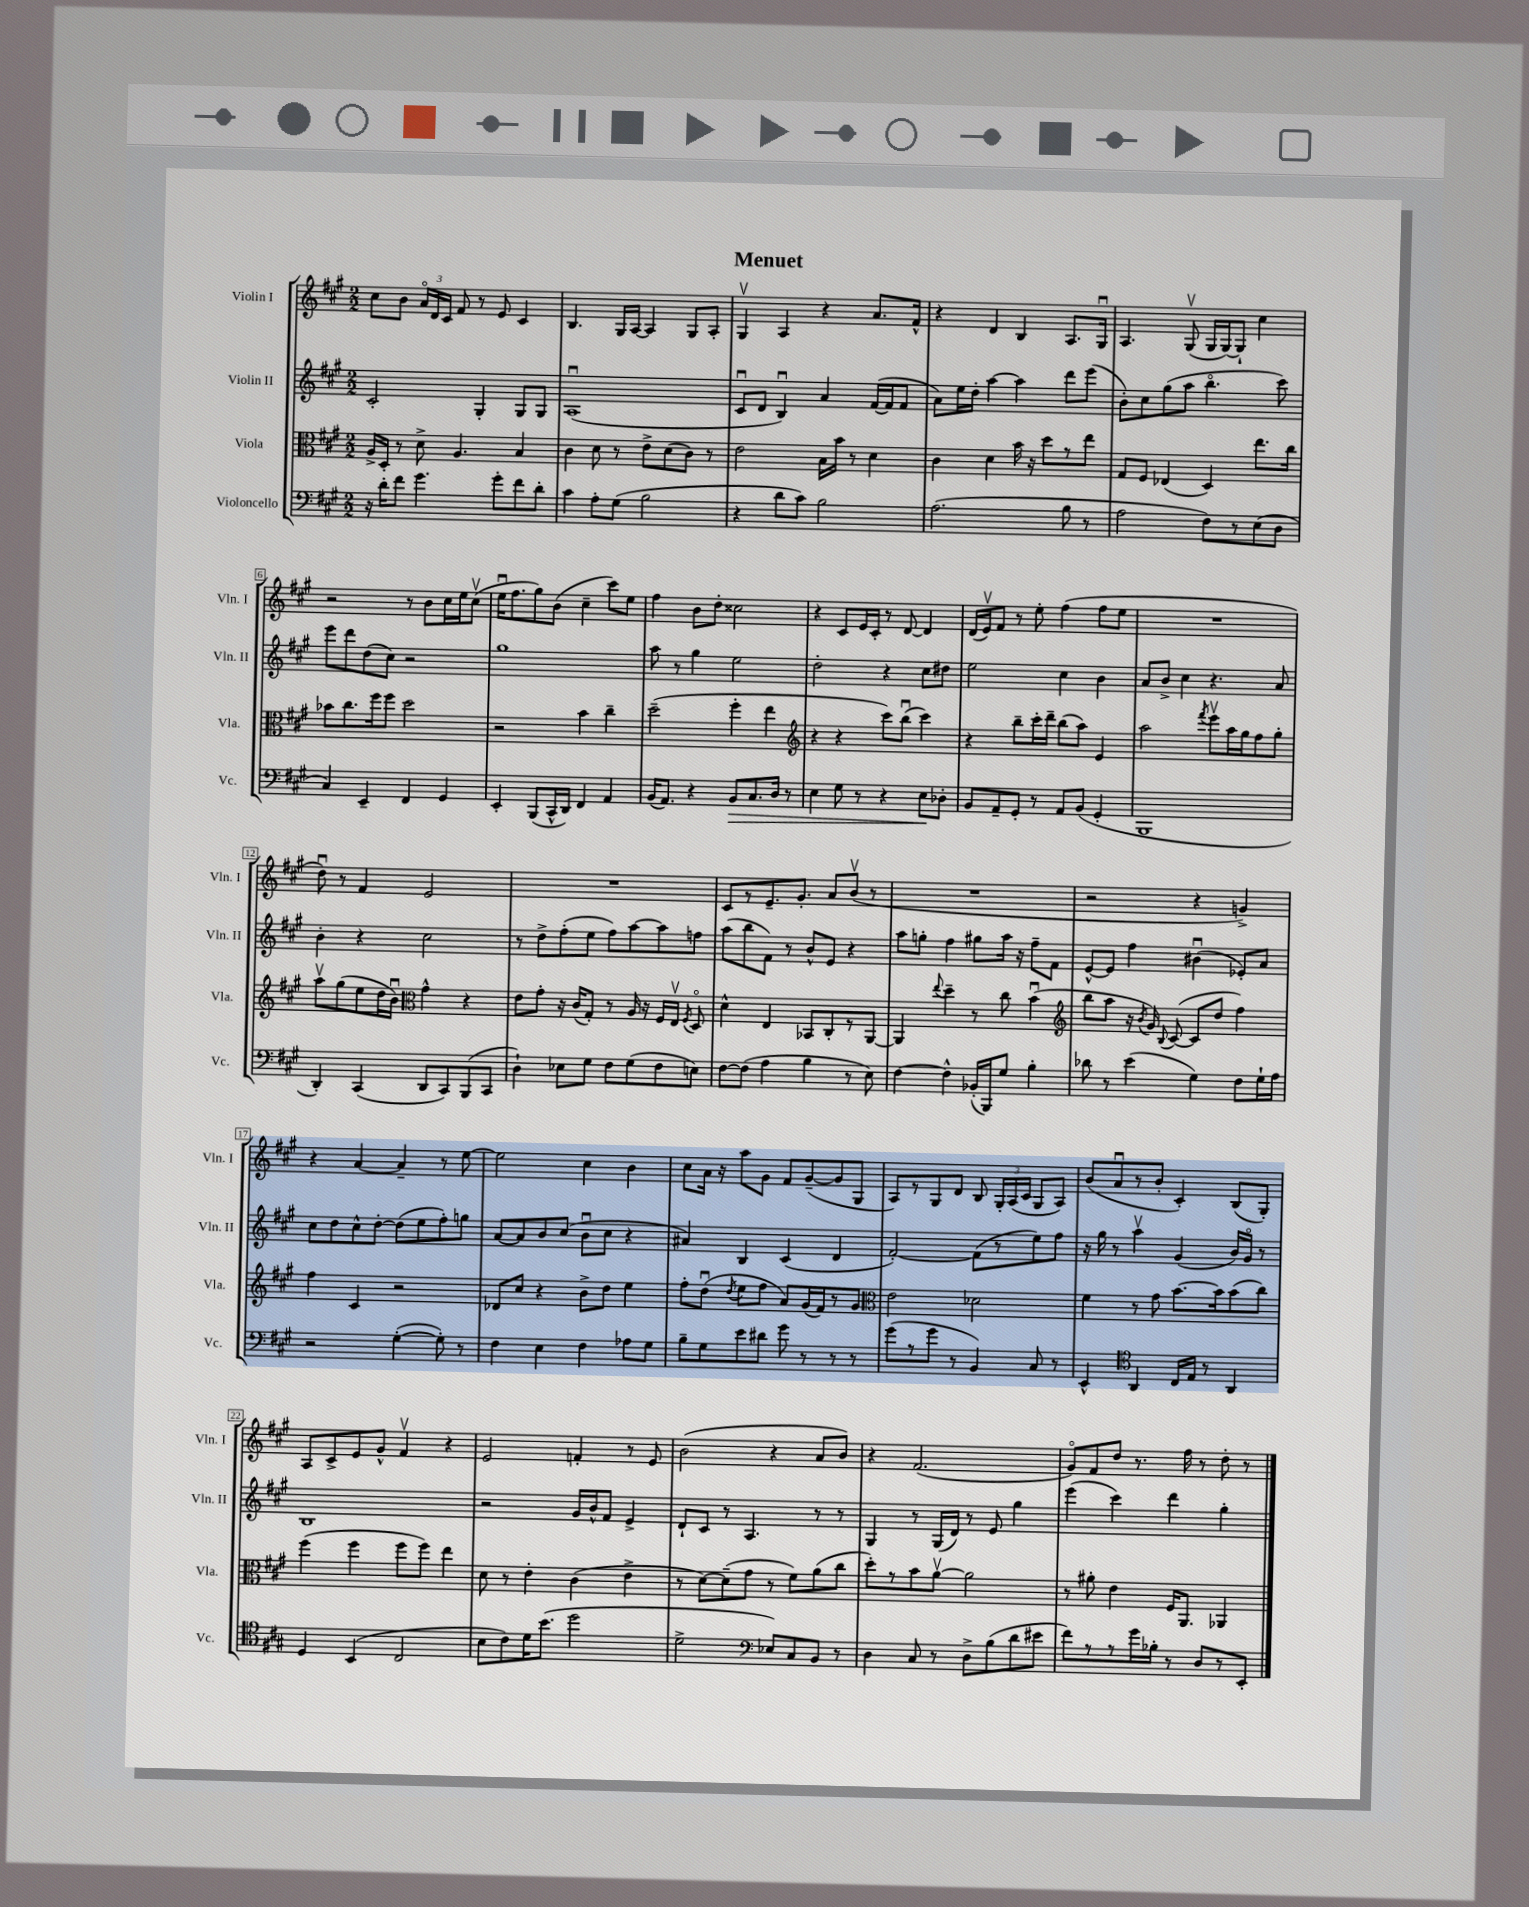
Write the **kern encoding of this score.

**kern	**kern	**kern	**kern
*staff4	*staff3	*staff2	*staff1
*clefF4	*clefC3	*clefG2	*clefG2
*k[f#c#g#]	*k[f#c#g#]	*k[f#c#g#]	*k[f#c#g#]
*M2/2	*M2/2	*M2/2	*M2/2
16r	16A^/LL	2c#'/	8cc#\L
16d'\LK	16D'/JJ	.	.
8f#\J	8r	.	8b\J
4.g#\	8d^\	.	24ao/LL
.	.	.	24d/
.	.	.	24c#/JJ
.	4.A/	.	8f#/
.	.	4G#'/	8r
8g#'\L	.	.	8e/
8f#\	4B/	8G#/L	4c#/
8d'\J	.	8G#/J	.
=	=	=	=
4c#\	4c#\	(1Au	4.B/
8A'\L	8d\	.	.
(8G#\J	8r	.	16G#/LL
.	.	.	[16A/JJ
2B\	8e^\L	.	4A/]
.	(8d\	.	.
.	8c#\J)	.	8G#/L
.	8r	.	8A'/J
=	=	=	=
4r	2e\	8c#u/L	4G#v/
.	.	8d/J	.
8d\L	.	4Bu/)	4A/
8c#\J)	.	.	.
2B\	16B\LL	4a/	4r
.	16b\JJ	.	.
.	8r	.	.
.	4d\	([16f#/LL	8.a/L
.	.	16f#/]J	.
.	.	8f#/J	.
.	.	.	16f#^^/Jk
=	=	=	=
(2.A\	4c#\	8a\L)	4r
.	.	16ee\L	.
.	.	16dd'\JJ	.
.	4d\	[4aa\	4d/
.	16b\	4aa\]	4B/
.	16r	.	.
.	8dd\L	.	.
8B\	8r	8ddd\L	8.A/L
8r	8ee\J	(8eee\J	.
.	.	.	16G#u/Jk
=	=	=	=
2A\	8G#/L	8b'\L)	4.A/
.	8F#/J	8cc#\	.
.	(4E-/	(8gg#\	.
.	.	8aa\J	(8G#v/
8F#\L)	4D/)	4.bbo\	16G#/LL
.	.	.	[16G#/J)
8r	.	.	8G#`/]J
(8E\	8.ee\L	.	4cc#\
8D\J	.	8ccc#\)	.
.	16cc#\Jk	.	.
=	=	=	=
4C#/)	8b-\L	8eee\L	2r
.	8.cc#\	8ddd\	.
4EE~/	.	(8dd\	.
.	16ff#\k	.	.
.	8ff#\J	8cc#\J)	.
4FF#/	2dd\	2r	8r
.	.	.	8b\L
4GG#/	.	.	16cc#\L
.	.	.	16ee\J
.	.	.	(8cc#v\J
=	=	=	=
4EE'/	2r	1gg#	16eeu\LK
.	.	.	8.ff#\
(8BBB/L	.	.	8gg#\)
16CC#^^/L	.	.	(8b\J
16DD/JJ)	.	.	.
4FF#/	4b\	.	4cc#~\
4AA/	4cc#~\	.	8ccc#\L)
.	.	.	8ee\J
=	=	=	=
(16BB/LK	(2dd~\	8aa\	4ff#\
8.AA/J)	.	.	.
.	.	8r	.
4r	.	4gg#\	8b\L
.	.	.	8dd'\J
8BB/L	4ff#'\	2ee\	2cc##\
8.C#/	.	.	.
.	4ee\	.	.
16D/Jk	.	.	.
8r	.	.	.
=	=	=	=
*	*clefG2	*	*
4E\	4r	2dd'\	4r
8G#\	4r	.	8c#/L
8r	.	.	16e/L
.	.	.	16c#'/JJ
4r	8ccc#\L)	4r	8r
.	(8bbu\J	.	[8d/
8E\L	4ccc#\)	8cc#\L	4d/]
8D-'\J	.	8dd#\J	.
=	=	=	=
8BB/L	4r	2ee\	(16d/LL
.	.	.	16ev/J)
8AA~/	.	.	8f#/J
8GG#'/J	8bb~\L	.	8r
8r	16ccc#'\L	.	8ee'\
.	16ddd~\JJ	.	.
8AA/L	(8bb\L	4cc#\	(4ff#\
(8BB/J	8aa\J)	.	.
4GG#'/	4e/	4b\	8ff#\L
.	.	.	8ee\J
=	=	=	=
1BBB	2aa\	8a/L	1r
.	.	8b^/J	.
.	.	4cc#\	.
.	8qfff#/	.	.
.	8eeev\L	4.r	.
.	16aa\L	.	.
.	16gg#\J	.	.
.	8ff#\	.	.
.	8gg#'\J	8a/	.
=	=	=	=
4DD'/)	8aav\L	4b'\	8ddu\)
.	(8gg#\	.	8r
(4CC#/	8ee\	4r	4f#/
.	16dd\L	.	.
.	16bu\JJ)	.	.
*	*clefC3	*	*
8DD/L	4g#^^\	2cc#\	2e/
8CC#/)	.	.	.
(8BBB/	4r	.	.
8CC#/J	.	.	.
=	=	=	=
4D`\)	8e\L	8r	1r
.	8g#'\J	8dd^\L	.
8E-\L	16r	(8ff#'\	.
.	(16c#/LK	.	.
8G#\J	8G#'/J)	8ee\J	.
8F#\L	8r	8ff#\L)	.
(8G#\	16A/	[8aa\	.
.	16r	.	.
8F#\	16F#/LL	8aa\]	.
.	16Ev/JJ	.	.
.	8qF#/	.	.
8E\J)	8Do/	8ff\J	.
=	=	=	=
[8F#\L	4d^^\	(8aa\L	8c#/L
(8F#\]J	.	8bb\	8r
4A\	4E/	8f#\J)	8.e~/
.	.	8r	.
.	.	.	8.g#'/J
4B\	8BB-/L	8b^^/L	.
.	8C#'/	8e/J	8a/L
8r	8r	4r	(8bv/J
8E\)	[8AA/J	.	8r
=	=	=	=
[4F#\	4AA/]	8aa\L	1r
.	.	8gg'\J	.
.	8qqee/	.	.
4F#^^\]	4dd~\	4ff#\	.
(16BB-'/LL	8r	8gg#\L	.
16BBB/J)	.	.	.
8G#/J	8cc#\	16aa\Jk	.
.	.	16r	.
4B'\	(4bu\	8ff#~\L	.
.	.	8f#\J	.
=	=	=	=
*	*clefG2	*	*
8d-\	8bb\L	[8e^^/L	2r
8r	8aa\J	8e/]J	.
(4e\	16r	4ff#\	.
.	8qb/	.	.
.	16g#/)	.	.
.	8qqB/	.	.
.	([8c#/	.	.
4G#\)	8c#/]L	(4b#u\	4r
.	8dd/J	.	.
8F#\L	4ff#\)	8e-'/L)	4g^/)
16G#`\L	.	8a/J	.
16A\JJ	.	.	.
=	=	=	=
2r	4ff#\	8cc#\L	4r
.	.	8dd\	.
.	4c#/	8cc#^^\	[4a/
.	.	[8dd'\J	.
([4G#'\	2r	(8dd\]L	4a~/]
.	.	8ee\	.
8G#'\])	.	8ff#'\)	8r
8r	.	8gg\J	[8ee\
=	=	=	=
4F#\	8d-/L	[8a/L	2ee\]
.	8cc#/J	8a/]	.
4E\	4r	8b/	.
.	.	(8cc#/J	.
4F#\	8b^\L	8bu\L	4cc#\
.	8dd\J	8cc#\J	.
8A-\L	4ee\	4r	4b\
8G#\J	.	.	.
=	=	=	=
8B~\L	8ff#'\L	4a#/)	8cc#\L
8G#\	(8ddu\J	.	16a\Jk
.	.	.	16r
.	8qdd/	.	.
8e\	8ee\L	4B/	8aa\L
8d#\J	8ff#\J	.	8g#\J
8g#\	8a/L)	(4c#/	8f#/L
8r	(16g#/L	.	([8g#~/
.	16f#/J)	.	.
8r	8r	4d/	8g#/]
8r	8g#/J	.	8G#/J
=	=	=	=
*	*clefC3	*	*
(8g#\L	2e\	[2f#'/)	8A/L)
8r	.	.	8r
8g#\J	.	.	8G#/
8r	.	.	8d/J
4BB/)	2d-\	(8f#\]L	8B/
.	.	8r	24G#'/LL
.	.	.	(24A/
.	.	.	24c#/JJ
8C#/	.	8ee\)	8G#/L
8r	.	8ff#\J	8A/J)
=	=	=	=
4EE^^/	4f#\	16r	(8b/L
.	.	16gg#\	.
.	.	8r	8au/
*clefC4	*	*	*
4AA/	8r	4aav\	8r
.	8g#\	.	8b'/J
16C#/LL	[8.b\L	(4g#/	4c#'/)
16E/JJ	.	.	.
8r	.	.	.
.	16b\]k	.	.
4AA/	(8b\	16b/LL)	(8B/L
.	.	16g#o/JJ	.
.	8cc#\J)	8r	8G#'/J)
=	=	=	=
4D/	(4ff#\	1B	8A/L
.	.	.	8c#^/
(4BB/	4ff#\	.	8e/
.	.	.	8g#^^/J
2C#/	8ff#\L	.	4f#v/
.	8ff#\J)	.	.
.	4ee\	.	4r
=	=	=	=
8B\L	8d\	2r	2e/
8c#\)	8r	.	.
16d\K	4e'\	.	.
(8.b\J	.	.	.
2dd\	(4c#\	16g#/LL	4f'/
.	.	16b^^/J	.
.	.	8f#/J	.
.	4e^\	4e^/	8r
.	.	.	8e/
=	=	=	=
2d^\	8r	8d`/L	(2b\
.	[8d\L)	8c#/J	.
.	(8d~\]	8r	.
.	8g#\J	4.A/	.
*clefF4	*	*	*
8E-/L)	8r	.	4r
8C#/	8f#\L)	.	.
8BB/J	(8a\	8r	8a/L
8r	8cc#\J	8r	8b/J)
=	=	=	=
4D\	8dd'\L)	4G#/	4r
.	8r	.	.
8C#/	8b\	8r	(2.f#/
8r	[8av\J	(16G#/LL	.
.	.	16d/JJ)	.
8D^\L	2a\]	8r	.
(8B\	.	8e/	.
8d\	.	4gg#\	.
8e#\J	.	.	.
=	=	=	=
8f#\L)	8r	(4eee\	8g#o/L)
8r	8a#'\	.	8f#/
8r	4e\	4ccc#\)	8dd/J
16g#\L	.	.	8.r
16B-'\JJ	.	.	.
8r	16F#/LK	4ddd\	.
.	8.AA/J	.	16ff#\
8D/L	.	.	8r
8r	4AA-/	4gg#'\	8dd'\
8EE'/J	.	.	8r
==	==	==	==
*-	*-	*-	*-
